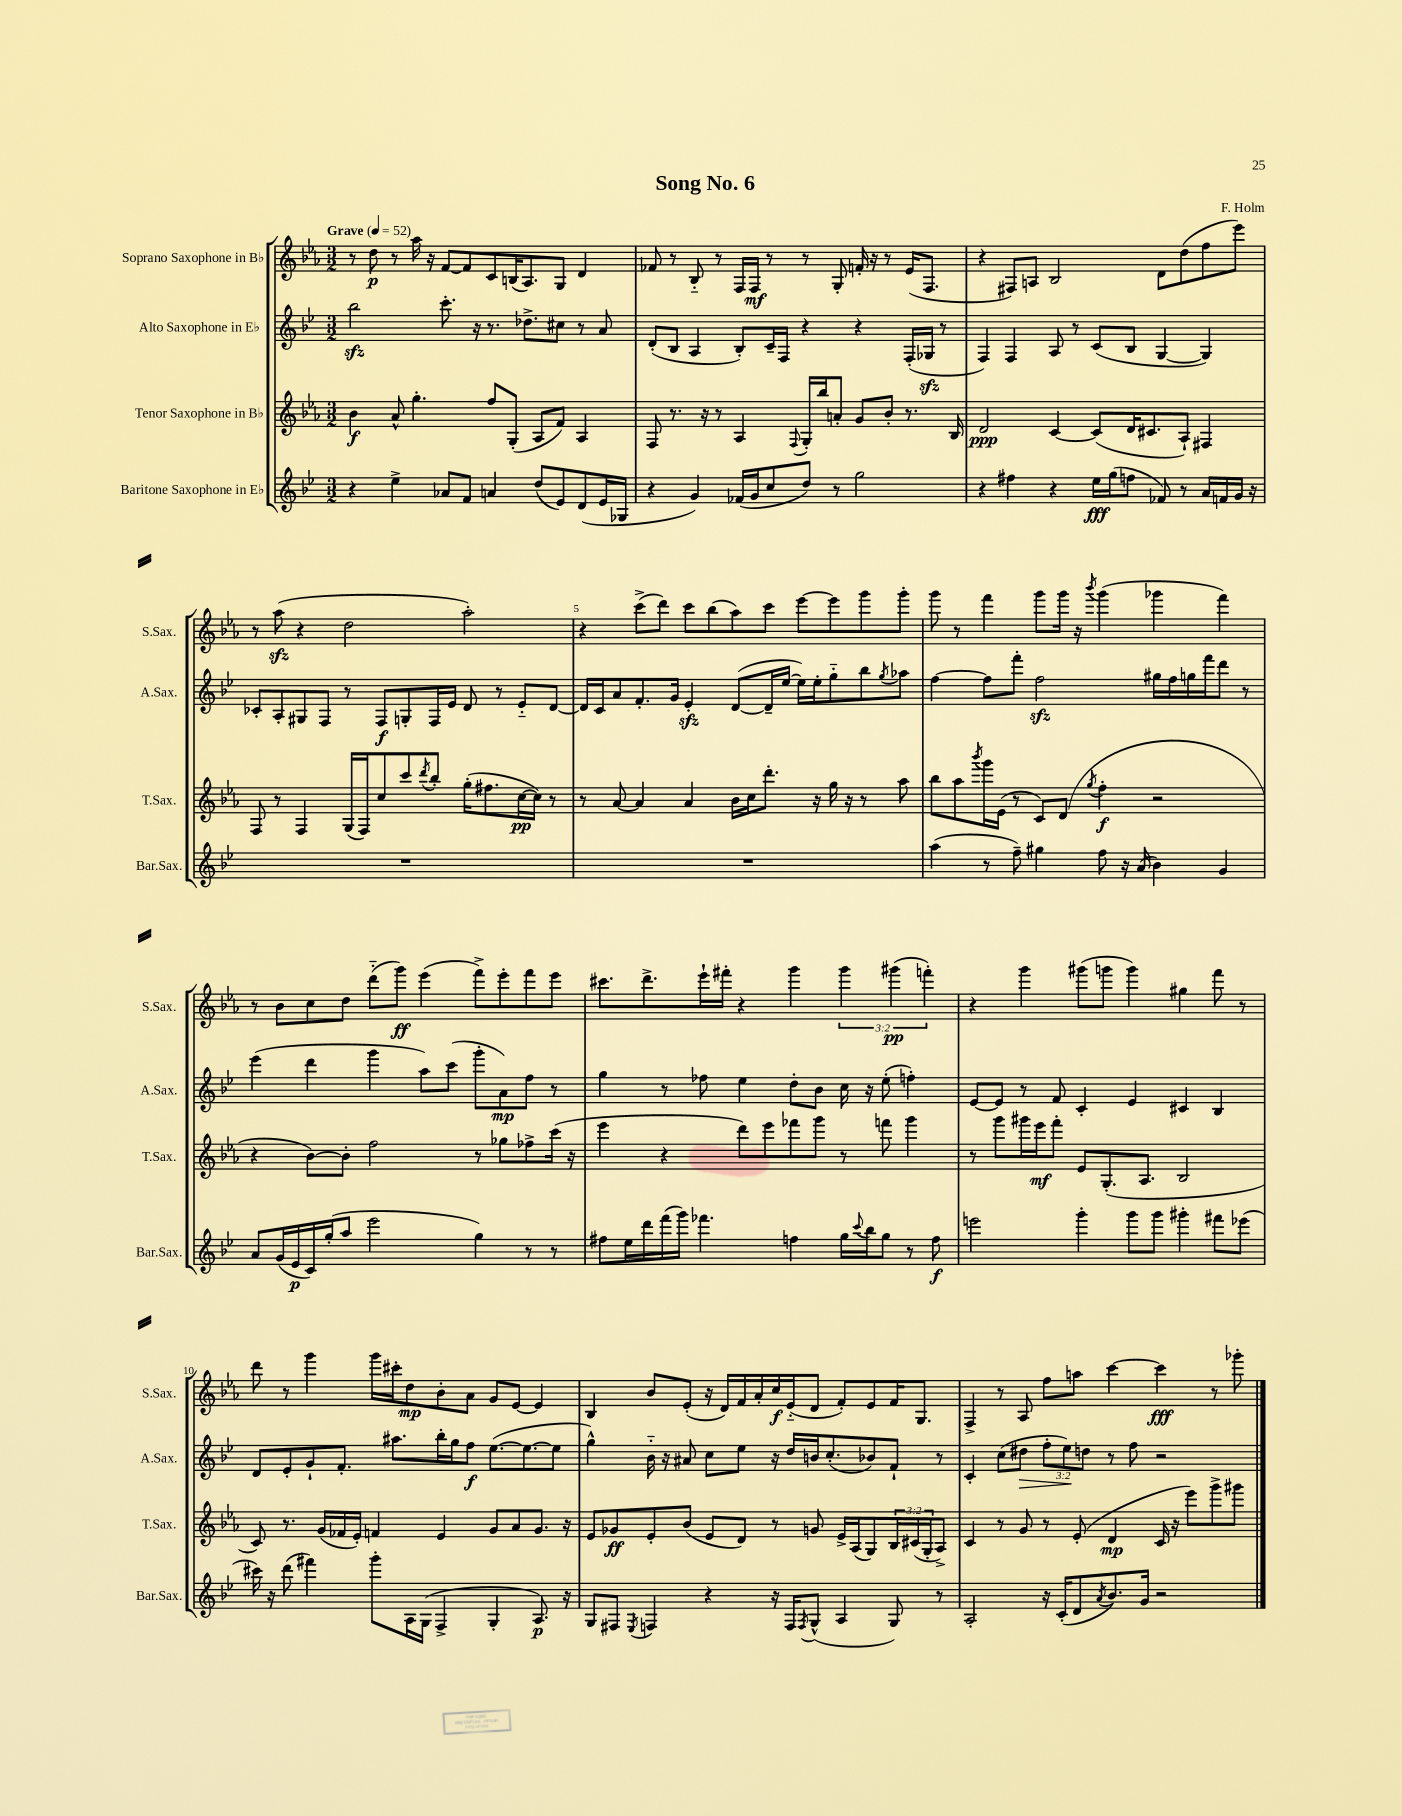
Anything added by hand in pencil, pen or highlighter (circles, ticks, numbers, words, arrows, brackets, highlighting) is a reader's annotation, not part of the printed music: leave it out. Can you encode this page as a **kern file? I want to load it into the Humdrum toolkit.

**kern	**kern	**kern	**kern
*staff4	*staff3	*staff2	*staff1
*clefG2	*clefG2	*clefG2	*clefG2
*k[b-e-]	*k[b-e-a-]	*k[b-e-]	*k[b-e-a-]
*M3/2	*M3/2	*M3/2	*M3/2
*MM52	*MM52	*MM52	*MM52
4r	4b-	2bb-	8r
.	.	.	8dd
4ee-^	8a-^^	.	8r
.	4.gg'	.	16aa-
.	.	.	16r
8a-	.	8.ccc'	[8f
8f	.	.	8f]
.	.	16r	.
4a	8ff	8.r	8c
.	(8G'	.	(16B
.	.	8.dd-^	8.A-)
(8dd	8A-	.	.
8e-)	8f)	8cc#	8G
(8d	4A-	8r	4d
16e-	.	8a	.
16G-	.	.	.
=	=	=	=
4r	8F	(8d'	8f-
.	8.r	8B-	8r
4g)	.	4A	8B-'~
.	16r	.	.
.	8r	.	8r
(16f-	4A-	8B-')	16F
16g	.	.	16F
8cc	.	16c~	8r
.	.	16F	.
.	8qqF	.	.
8dd)	16G'	4r	8r
.	16bb-	.	.
8r	8a'	.	8G'
2gg	8g	4r	16f'
.	.	.	16r
.	8b-'	.	8r
.	8.r	(16F'	(16e-
.	.	16G-	8.F
.	.	8r	.
.	16B-	.	.
=	=	=	=
4r	2d	4F)	4r
4ff#	.	4F	8F#)
.	.	.	8A
4r	[4c	8A	2B-
.	.	8r	.
16ee-	(8c]	(8c	.
(16gg	.	.	.
8ff	16d	8B-	.
.	8.c#	.	.
8f-)	.	[4G	8d
8r	8A-`)	.	(8dd
16a	4F#	4G])	8ff
16f	.	.	.
16g	.	.	8eee-)
16r	.	.	.
=	=	=	=
1.r	8F	8c-'	8r
.	8r	8A'	(8aa-
.	4F	8G#	4r
.	.	8F	.
.	(16G	8r	2dd
.	16F)	.	.
.	8cc	8F	.
.	8ccc	8G'	.
.	8qddd	.	.
.	8bb-'	16F	.
.	.	16e-	.
.	(16gg'	8d	2aa-')
.	8.ff#	.	.
.	.	8r	.
.	[16cc	8e-'~	.
.	16cc])	.	.
.	8r	[8d	.
=	=	=	=
1.r	8r	16d]	4r
.	.	16c	.
.	[8a-	8a	.
.	4a-]	8.f'	(8ccc^
.	.	.	8ddd)
.	.	16g	.
.	4a-	4e-'	8ccc
.	.	.	(8bb-
.	16b-	([8d	8aa-)
.	16cc	.	.
.	8.ddd'	16d~]	8ccc
.	.	[16ee-	.
.	.	16ee-])	[8eee-
.	16r	16ee-'	.
.	16gg	8gg'~	8eee-]
.	16r	.	.
.	8r	8bb-	8ggg
.	.	8qgg	.
.	8aa-	8aa-	8ggg'
=	=	=	=
(4aa	8bb-	[4ff	8ggg
.	8aa-	.	8r
.	8qbbb-	.	.
8r	16ggg	8ff]	4fff
.	(16e-	.	.
8ff~)	8r	8fff'	.
4gg#	8c)	2ff	8ggg
.	(8d	.	16ggg
.	.	.	16r
.	8qgg	.	8qbbb-
8ff	4ff'	.	(4ggg
16r	.	.	.
(16a	.	.	.
4b-)	2r	16gg#	4ggg-
.	.	16ff	.
.	.	16gg	.
.	.	16fff	.
4g	.	8ddd	4fff)
.	.	8r	.
=	=	=	=
8a	4r	(4eee-	8r
(16g	.	.	8b-
16e-	.	.	.
16c)	[8b-)	4ddd	8cc
(16gg'	.	.	.
8aa	8b-']	.	8dd
2eee-	2ff	4ggg	(8ddd'~
.	.	.	8ggg)
.	.	8aa)	(4eee-
.	.	(8ccc	.
4gg)	8r	8ggg'	8fff^)
.	8gg-	8a)	8eee-'
8r	8ff-^	8ff	8fff
8r	(16ccc	8r	8eee-
.	16r	.	.
=	=	=	=
8ff#	4eee-	4gg	8.ccc#
16ee-	.	.	.
16ddd	.	.	8.ddd^
(16fff	4r	8r	.
16ggg)	.	.	.
4.fff-	.	8ff-	16eee-`
.	.	.	16fff#'
.	8ddd)	4ee-	4r
.	8eee-	.	.
4ff	8fff-	8dd'	4ggg
.	8ggg	8b-	.
16gg	8r	16cc	6ggg
8qqccc	.	.	.
16bb-	.	16r	.
8gg	8fff	(8ee-'	.
.	.	.	(6ggg#
8r	4ggg	4ff')	.
.	.	.	6fff')
8ff	.	.	.
=	=	=	=
2eee	8r	[8e-	4r
.	8ggg	8e-]	.
.	16ggg#	8r	4ggg
.	16eee-	.	.
.	8fff'	8f	.
4ggg'	8e-	4c'	(8ggg#
.	(8.G'	.	8ggg
8ggg	.	4e-	4ggg)
.	8.A-	.	.
8ggg	.	.	.
4ggg#'	2B-	4c#	4gg#
8fff#	.	4B-	8fff
(8eee-	.	.	8r
=	=	=	=
16ccc#)	8c)	8d	8ddd
16r	.	.	.
(8ddd	8.r	8e-'	8r
4fff#)	.	8g`	4ggg
.	(16g	.	.
.	16f-	8.f'	.
.	16e-')	.	.
8ggg'	4f	.	16ggg
.	.	8.aa#	16ccc#'
16A	.	.	8dd
(16G	.	.	.
4F^	4e-	16bb-'	8b-'
.	.	16gg	.
.	.	8ff	8a-
4G'	8g	([8.ee-	8g
.	8a-	.	[8e-
.	.	8.ee-_	.
8.A)	8.g	.	4e-]
.	.	8ee-]	.
16r	16r	.	.
=	=	=	=
8G	8e-	4gg^^)	4B-
8F#	8g-	.	.
8qE-	.	.	.
4F	8e-'	16b-'~	8b-
.	.	16r	.
.	(8b-	8a#	(8e-'
4r	8e-	8cc	16r
.	.	.	16d)
.	8d)	8ee-	16f
.	.	.	16a-'
16r	8r	16r	16cc
16F	.	16dd	(16e-'~
8qF	.	.	.
(8G^^	8g	16b	8d
.	.	(8.cc'	.
4A	16e-^	.	8f')
.	(16A-	.	.
.	8G)	8b-)	8e-
8G)	24B-	8f`	16f
.	(24c#	.	.
.	.	.	8.G
.	24G'	.	.
8r	8A-^)	8r	.
=	=	=	=
2A'	4c	4c'	4F^
.	8r	(8cc	8r
.	8g	8dd#	8A-
16r	8r	12ff'	8ff
(16c'	.	.	.
.	.	12ee-)	.
8d	(8e-'	.	8aa
.	.	12dd	.
8qa	.	.	.
8.b-)	4d	8r	[4ccc
.	.	8ff	.
16g	.	.	.
2r	16c	2r	4ccc]
.	16r	.	.
.	8eee-)	.	.
.	8ggg^	.	8r
.	8ggg#	.	8ggg-'
==	==	==	==
*-	*-	*-	*-
